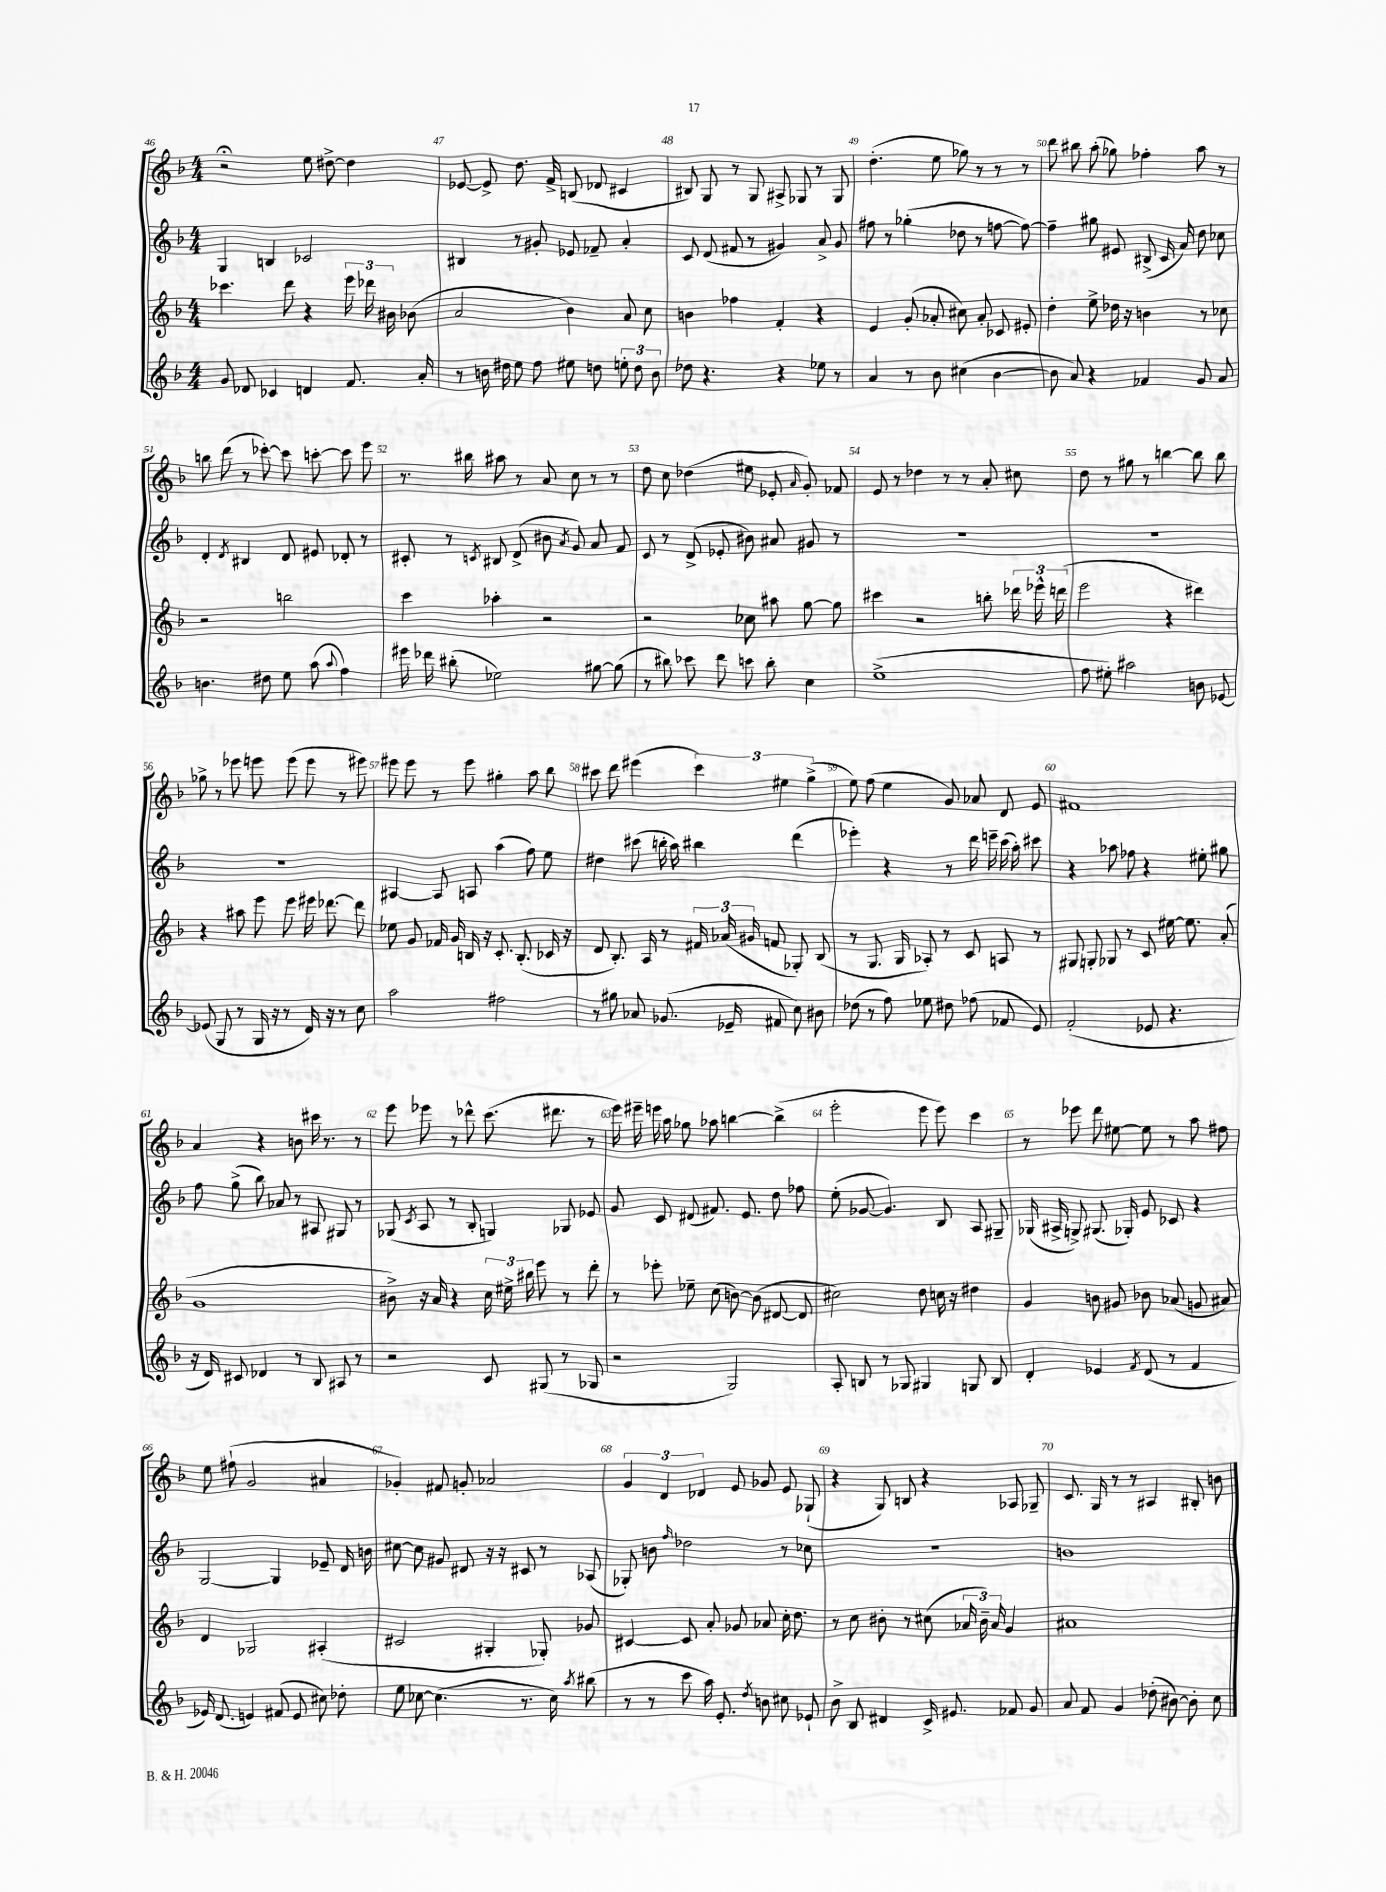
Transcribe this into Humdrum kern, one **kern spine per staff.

**kern	**kern	**kern	**kern
*staff4	*staff3	*staff2	*staff1
*clefG2	*clefG2	*clefG2	*clefG2
*k[b-]	*k[b-]	*k[b-]	*k[b-]
*M4/4	*M4/4	*M4/4	*M4/4
8g	4.ccc-	4G	2r;
8d-	.	.	.
4c-	.	4B	.
.	8ddd	.	.
4d	4r	2c-	8ee
.	.	.	[8dd#^
8.f	24eee	.	4dd#]
.	24ddd-	.	.
.	24b#	.	.
.	(8b-	.	.
16a'	.	.	.
=	=	=	=
8r	2a	4B#	[8e-
16b	.	.	8e-^]
16dd#	.	.	.
8ee	.	8r	8.dd
8ff	.	8g#'	.
.	.	.	16f^
8ee#	4b-)	8e-	(8B
8dd	.	8f-~	8d-
12ee'	8a	4a'	4c#
12dd	.	.	.
.	8cc	.	.
12b	.	.	.
=	=	=	=
8dd-	4b	8c	8B#)
4.r	.	(8d	8G
.	4ff-	8f#	8r
.	.	8r	8G
4r	4f'	4g#)	8A#^
.	.	.	8G-
8ee-	4r	8a^	8r
8r	.	8g#	8G-
=	=	=	=
4a	4e	8ff#	(4.dd'
.	.	8r	.
8r	(8g'	(4gg-'	.
8b-	8a-'	.	8ee
(4cc#	8cc#)	8dd-	8gg-)
.	8a-'	8r	8r
[4b-	8c-	[8ff	8r
.	8e#'	8ff_)	8r
=	=	=	=
8b-]	4dd'	4ff~]	8ddd
8a)	.	.	8bb#
4r	8ee^	8gg#	(8aa'
.	16dd-	8e#	8gg-)
.	16r	.	.
4f-	4b	(8B#^	4ff-'
.	.	16c	.
.	.	16a)	.
8g	8r	8dd	8aa
8a	8cc-	8cc-	8r
=	=	=	=
4.b	2r	4d'	8bb
.	.	.	(8ddd
.	.	8qd	.
.	.	4B#	8r
8dd#	.	.	[8ccc-')
8ee	2bb	8d	8ccc-]
(8aa	.	8e#	[8ccc'
8qqaa	.	.	.
4ff)	.	8d-'	8ccc]
.	.	8r	8eee
=	=	=	=
16eee#	4ccc	8c#'	8.r
16ddd-	.	.	.
(8bb#'	.	8r	.
.	.	.	16bb#
.	.	8qc	.
2ee-)	4aa-'	8B#	8aa#
.	.	(8d^	8r
.	2r	8b#	8a
.	.	8qa	.
.	.	8g)	8cc
[8gg#	.	8a	8r
(8gg#]	.	8f	8r
=	=	=	=
8r	2r	8c	8dd
8bb#)	.	8r	8cc
8ccc-	.	(8d^	(4dd-
8ddd	.	8e-'	.
8ccc	8cc-	8b#)	8ee#
8bb#'	8aa#	8a#	8e-'
.	.	.	16qqa
4cc	[8gg	8g#	8g')
.	8gg]	8r	8f-
=	=	=	=
(1ee^	4ccc#	1r	8e
.	.	.	8r
.	2r	.	4dd-
.	.	.	8r
.	.	.	8r
.	8bb'	.	8a'
.	24ddd-	.	8cc#
.	24eee-^^	.	.
.	(24ddd	.	.
=	=	=	=
8ff	2eee	1r	8dd
8ee#')	.	.	8r
2aa#	.	.	8gg#
.	.	.	8r
.	4r	.	[4bb
8b	4ddd#)	.	8bb]
[8e-	.	.	8bb
=	=	=	=
(8e-]	4r	1r	8gg-^
8G	.	.	8r
8r	8aa#	.	8eee-
16G	8eee	.	8eee
16r	.	.	.
8r	8eee	.	(8eee
16d)	16eee#	.	8eee
16r	[8.ddd-	.	.
8r	.	.	8r
8cc	8ddd-]	.	8eee#)
=	=	=	=
2aa	8ee-	[4A#	8eee#
.	8g	.	8eee#
.	16f-	8A#]	8r
.	16g	.	.
.	16B	8A	8eee#
.	16r	.	.
2ff#	8.c'	(4aa	4gg#'
.	(8.B'	.	.
.	.	8ff)	8aa
.	16c-	8ee	8bb-
.	16r	.	.
=	=	=	=
8r	8d	4dd#	8ccc#
8gg#	8.B-')	.	8ddd
8a-	.	(8ccc#	(4eee#
.	16A	.	.
(8.g-	8r	16bb'	.
.	.	16aa)	.
.	24f#	4bb#	6ccc#)
.	(24a-	.	.
16e-~	.	.	.
.	24g#	.	.
8f#	8f	.	.
.	.	.	6ee#
8cc)	8G-')	(4ddd	.
.	.	.	(6gg^
8b#	(8B-	.	.
=	=	=	=
(8dd-	8r	4eee-')	8ee)
8r	8.G	.	(8ff
8ff)	.	4r	4ee
.	16G	.	.
8ee-	8A-')	.	.
8dd#	8r	8r	8g)
(8ff-	8c	16ddd	8a-
.	.	16eee~	.
8f-	8A	(16ccc	8d
.	.	16aa')	.
8e)	8r	8ccc#	8e
=	=	=	=
(2f'	8G#	4r	1f#
.	8G'	.	.
.	8G-	8aa-	.
.	8r	8ff-	.
8e-	8c	4r	.
4.r	[16ee#	.	.
.	8.ee#]	.	.
.	.	8ee#'	.
.	(8a'	8gg#	.
=	=	=	=
16r	1g	8ff	4a
16d)	.	.	.
8c#	.	(8gg^	.
4d-	.	8bb-)	4r
.	.	8a-	.
8r	.	8r	8b
8B-	.	8A#	16ccc#
.	.	.	8.r
8A#	.	8G#	.
8r	.	8r	8r
=	=	=	=
2r	8b#^)	(8G-	8eee
.	.	8qc	.
.	16r	8A	8eee-
.	16a	.	.
.	4r	8r	8r
.	.	8B-'	8ddd-^^
8c	24cc	4G)	(8.ccc
.	24ee#^	.	.
.	24bb#	.	.
(8G#	8eee	.	.
.	.	.	8.ddd#
8r	8r	8G-	.
8G-	8ddd'	8e-	8r
=	=	=	=
2r	8r	8g	16eee)
.	.	.	16eee#~
.	8eee-'	8c	16eee
.	.	.	16aa
.	8ee-~	(8d#	8gg-
.	(8cc	8.f#)	8aa-
2G)	[8b)	.	[4bb
.	.	8.e	.
.	(8b]	.	.
.	[8d#	8dd	(4bb^]
.	8d#]	8ff-	.
=	=	=	=
8A'	2cc#)	(8ee'	2eee'
8B	.	[8g-	.
8r	.	4.g-])	.
8G-	.	.	.
4G#	8dd	.	8eee
.	16cc	8B-	8eee)
.	16r	.	.
8G	4dd#	8A	4ccc
8B	.	8G#~	.
=	=	=	=
4d'	4g	(16G-	8r
.	.	16A#^	.
.	.	8G^)	8eee-
4e-	8b	(8.G#	8ddd
.	8g#	.	[8ee#
.	.	16G-')	.
8qf	.	.	.
(8d	8b-	8e	8ee#]
8r	(8a-	8c-	8r
4f	8g	4r	8aa
.	8a#)	.	8ff#
=	=	=	=
16e-)	4d	[2G	8ee
(8.d	.	.	.
.	.	.	(8ff#`
4e)	2G-	.	2g
(8f#	.	4G]	.
8e	.	.	.
8cc#)	(4A#'	8e-~	4a#
8dd-'	.	16d	.
.	.	16b	.
=	=	=	=
8ee	2c#	[8cc#	4g-')
[8cc-	.	8cc#]	.
(4.cc-]	.	8g#	8f#
.	.	8d#	8g'
.	4G#'	16r	2a-
.	.	16r	.
8.r	.	8c#	.
.	8G-')	8r	.
16cc-)	.	.	.
8qaa	.	.	.
(8bb#	8g-	(8A-	.
=	=	=	=
8r	[4c#	8G-')	6g
8r	.	8b	.
.	.	.	6d
.	.	16qqff	.
8ccc	8c#]	2dd-	.
.	.	.	6d-
16aa)	8a'	.	.
8.e'	.	.	.
.	8g-	.	8e
8qdd	.	.	.
8b	8a-	.	8g-
8cc#	16cc'	8r	8e
.	8.dd	.	.
8e-`	.	8cc-	(8G-`
=	=	=	=
8b-^	8r	1r	4r
8B-	8cc	.	.
4d#	8b#'	.	8G)
.	8r	.	8B
16c^	(8cc#	.	4r
8.e#	.	.	.
.	24a-	.	.
.	24b#~)	.	.
.	24a-	.	.
8f-	4g	.	8A-
8g	.	.	8G-~
=	=	=	=
8a	1a#	1b	8.c
8f	.	.	.
.	.	.	16G
4g	.	.	8r
.	.	.	8r
(8dd-'	.	.	4A#
[8b#)	.	.	.
8b#']	.	.	8B#'
8cc	.	.	8b
==	==	==	==
*-	*-	*-	*-
